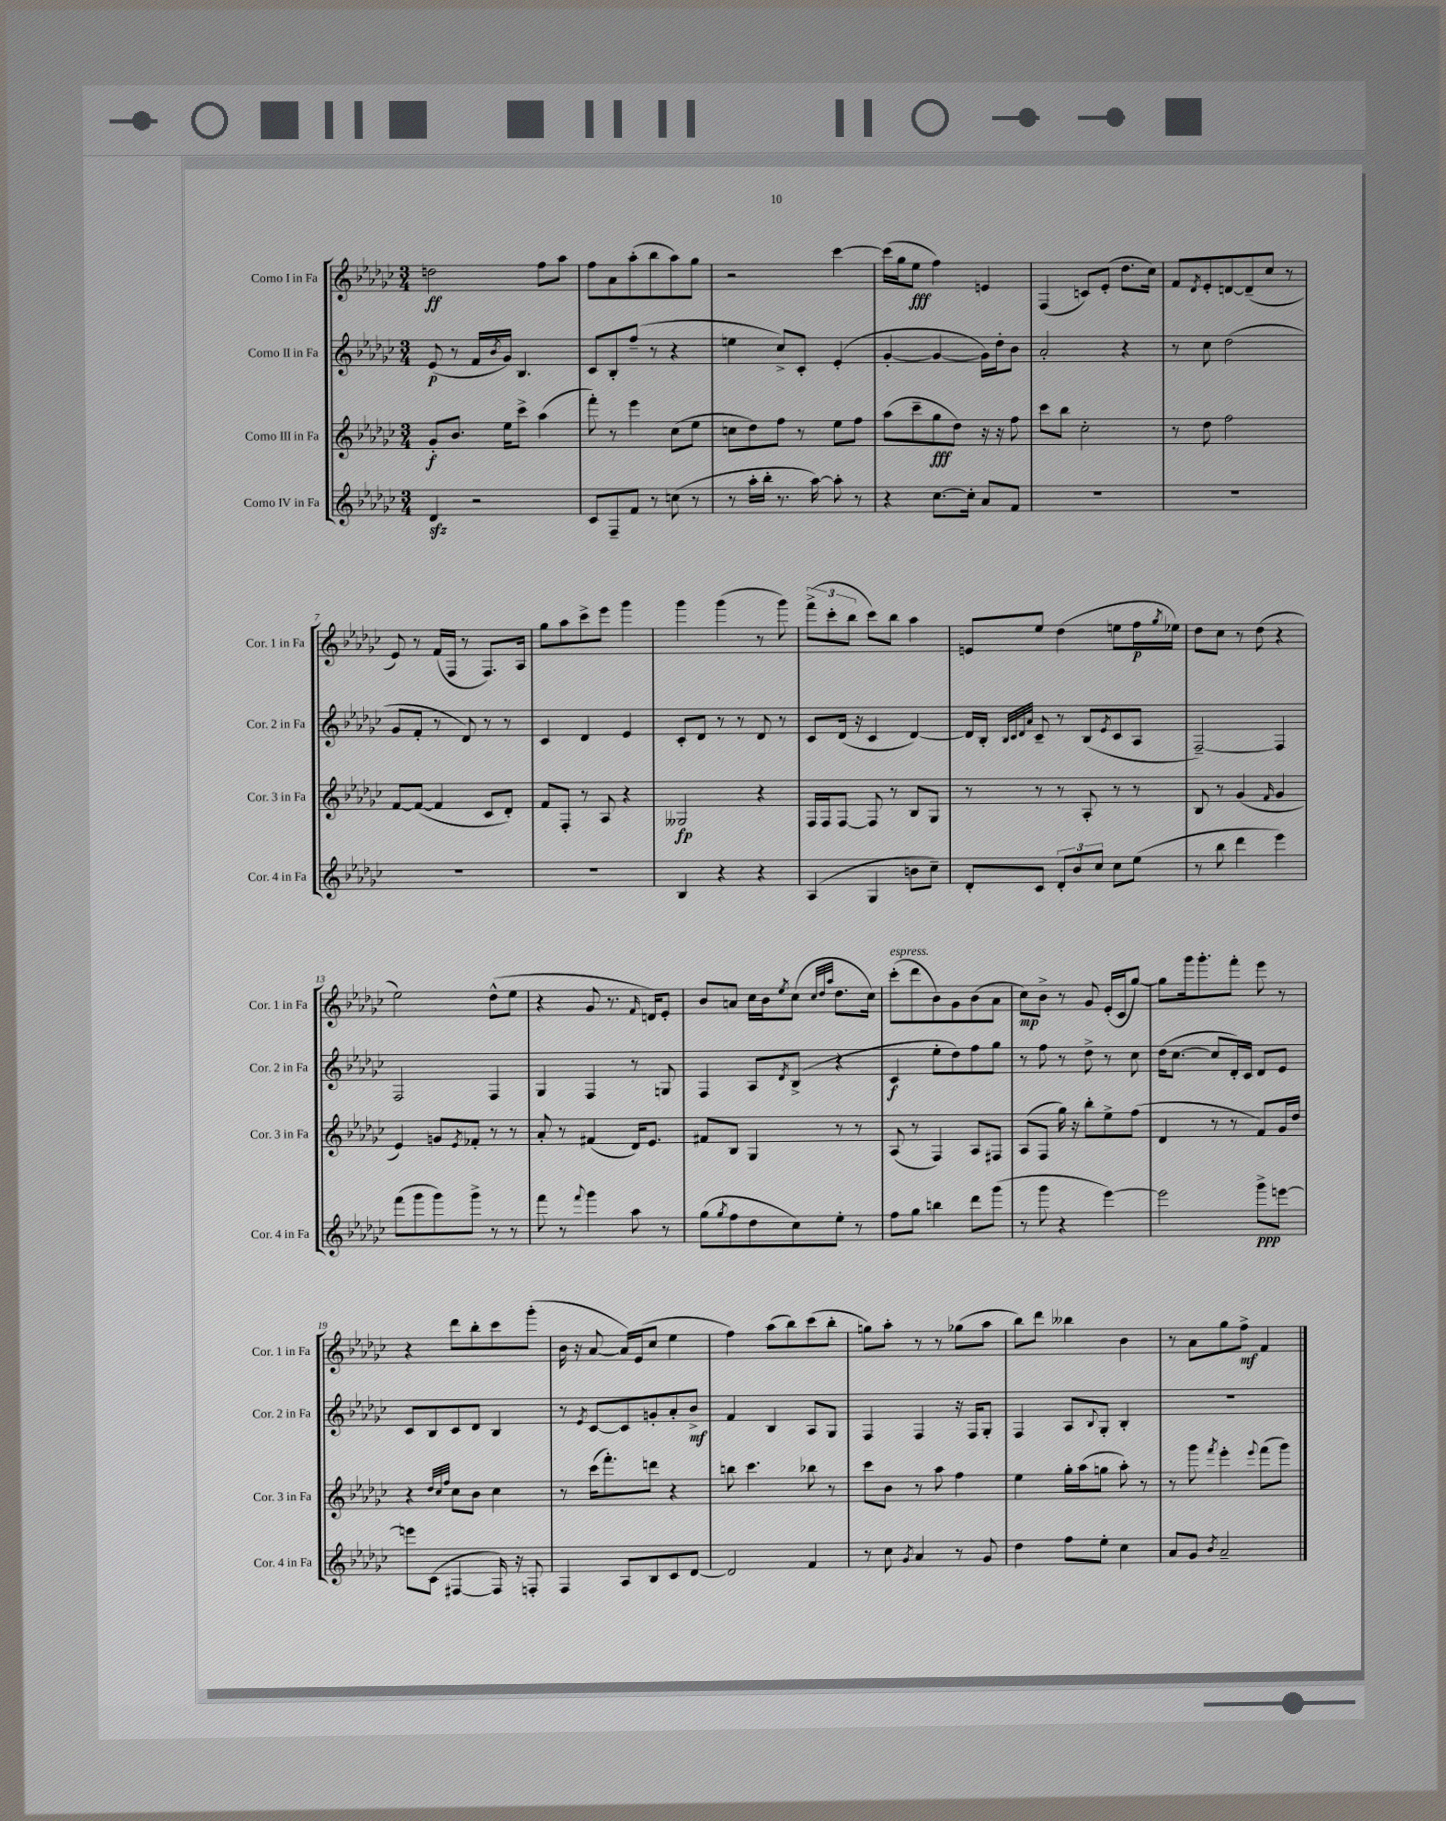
<<
\new StaffGroup <<
\new Staff = "s0" \with { instrumentName = "Corno I in Fa" shortInstrumentName = "Cor. 1 in Fa" } {
    \clef treble \key ges \major \numericTimeSignature \time 3/4
    d''2\ff f''8 aes''8 |
    f''8 aes'8 aes''8-.( bes''8 aes''8) ges''8 |
    r2 ces'''4~ |
    ces'''16( ges''16 ees''8\fff f''4) e'4 |
    f4( c'8) ees'8-.( des''8. ces''16) |
    f'8 \acciaccatura { des'8 } ees'8-. d'8~ d'8--( ces''8 r8 |
    ees'8) r8 f'16( f16 r8 f8.) aes16 |
    ges''8 aes''8 ces'''8-> ees'''8 ges'''4 |
    ges'''4 ges'''4( r8 ges'''8) |
    \tuplet 3/2 { f'''8->( ces'''8-. bes''8 } ces'''8) bes''8 aes''4 |
    e'8 ees''8 des''4( e''8 f''16\p \acciaccatura { ges''8 } ees''16) |
    des''8 ces''8 r8 des''8( r4 |
    ees''2) des''8-^( ees''8 |
    r4 ges'8 r8. \grace { f'16 } d'16) ees'8-. |
    bes'8 a'8 ces''16 bes'16 \acciaccatura { ees''8 } ces''8( \grace { ces''32 des''32 aes''32 } des''8. ces''16) |
    ces'''8-.^\markup { \italic "espress." }( des'''8 bes'8) ges'8 bes'8( aes'8 |
    ces''8\mp) bes'8-> r8 ges'8 ees'16-.( ces'16 ges''8~) |
    ges''8 ges'''16 ges'''8.-. f'''8-. ees'''8 r8 |
    r4 des'''8 bes''8-. ces'''8 ges'''8-.( |
    bes'16 r16 aes'8~ aes'16) ees'16( ces''8 ees''4 |
    f''4) aes''8( bes''8) ces'''8( bes''8-. |
    g''8) aes''8-. r8 r8 ges''8( aes''8 |
    bes''8) des'''8 beses''4 bes'4 |
    r8 aes'8 ges''8 f''8->\mf f'4 \bar "|." |
}
\new Staff = "s1" \with { instrumentName = "Corno II in Fa" shortInstrumentName = "Cor. 2 in Fa" } {
    \clef treble \key ges \major \numericTimeSignature \time 3/4
    ees'8\p( r8 f'16 \acciaccatura { bes'8 } ges'16) bes4. |
    ces'8 bes8-. f''8--( r8 r4 |
    e''4 ces''8->) ces'8-. ees'4-.( |
    ges'4~-. ges'4~ ges'16) des''16-. bes'8 |
    aes'2-. r4 |
    r8 ces''8 des''2( |
    ges'8 f'8-. r8 des'8) r8 r8 |
    ces'4 des'4 ees'4 |
    ces'8-. des'8 r8 r8 des'8 r8 |
    ces'8 des'16( r16 ces'4 des'4~) |
    des'16 bes16-. \grace { bes32 ces'32 des'32 aes'32 } ces'8-- r8 bes8( \acciaccatura { ees'8 } ces'8 aes8 |
    f2~--) f4 |
    f2 f4 |
    ges4 f4 r8 g8 |
    f4 aes8 \acciaccatura { des'8 } bes8->( r4 |
    ces'4\f ees''8-. des''8) f''8 ges''8 |
    r8 f''8 r8 des''8-> r8 ces''8 |
    des''16( ces''8.~ ces''8 des'16-.) ces'16 des'8 ees'8 |
    ces'8 bes8 ces'8 des'8 bes4 |
    r8 \acciaccatura { ees'8 } ces'8~ ces'8 g'8-. aes'8-. bes'8->\mf |
    f'4 bes4 aes8 ges8 |
    f4 f4 r16 f16 ges8-. |
    f4 aes8 \appoggiatura { bes8 } ges8-. bes4-. |
    R2. \bar "|." |
}
\new Staff = "s2" \with { instrumentName = "Corno III in Fa" shortInstrumentName = "Cor. 3 in Fa" } {
    \clef treble \key ges \major \numericTimeSignature \time 3/4
    ges'8-.\f bes'8. ees''16 ces'''8-> aes''4( |
    f'''8-.) r8 ees'''4 ces''8( ees''8 |
    c''8 des''8) f''8 r8 ees''8 f''8 |
    aes''8( ces'''8-- ges''8\fff des''8) r16 r16 f''8 |
    ces'''8 bes''8 ces''2-. |
    r8 des''8 f''2 |
    f'8~ f'8~( f'4 ces'8 des'8-.) |
    f'8 f8-. r8 aes8 r4 |
    geses2\fp r4 |
    f16 f16 f8~ f8 r8 bes8 ges8 |
    r8 r8 r8 aes8-. r8 r8 |
    bes8 r8 ges'4( \grace { f'16 } ges'4 |
    ees'4) g'8 \acciaccatura { ees'8 } fes'8-. r8 r8 |
    aes'8-. r8 fis'4( des'16) ees'8. |
    fis'8 bes8 ges4 r8 r8 |
    aes8( r8 f4) aes8 fis8 |
    aes8( f8 ges''16) r16 bes''8-. ees''8-> f''8( |
    des'4 r8 r8 f'8) ges'16 des''16 |
    r4 \grace { des''32 ces''32 f''32 } ces''8 bes'8 ces''4 |
    r8 ces'''16( f'''8.-.) d'''8 r4 |
    b''8 ces'''4. bes''8 r8 |
    ces'''8 bes'8 r8 aes''8 f''4 |
    ees''4 ges''16-. aes''16( g''8 aes''8-.) r8 |
    r8 ges'''8 \acciaccatura { f'''8 } ees'''4-. \appoggiatura { ees'''8 } f'''8( ges'''8) \bar "|." |
}
\new Staff = "s3" \with { instrumentName = "Corno IV in Fa" shortInstrumentName = "Cor. 4 in Fa" } {
    \clef treble \key ges \major \numericTimeSignature \time 3/4
    des'4\sfz r2 |
    ces'8 f8-- f'8 r8 c''8( r8 |
    r8 aes''16-. bes''16-. r8. aes''16~) aes''8-. r8 |
    r4 ces''8.~ ces''16-. aes'8 f'8 |
    R2. |
    R2. |
    R2. |
    R2. |
    bes4 r4 r4 |
    aes4( ges4 b'8 ces''8--) |
    des'8-. ces'8 \tuplet 3/2 { des'8-. bes'8 ces''8 } ces''8 ees''8( |
    r8 bes''8 des'''4 ees'''4) |
    f'''8( ges'''8 ges'''8) ges'''8-> r8 r8 |
    f'''8 r8 \appoggiatura { f'''8 } ges'''4 aes''8 r8 |
    ges''8( \acciaccatura { ges''8 } f''8 des''8 ces''8) ees''8-. r8 |
    f''8 ges''8 b''4 des'''8 ges'''8( |
    r8 ges'''8 r4 ees'''4~) |
    ees'''2 ges'''8->\ppp e'''8~ |
    e'''8 ces'8( fis4~ fis16) r16 f8-. |
    f4 aes8 bes8 ces'8 des'8~ |
    des'2 f'4 |
    r8 ces''8 \acciaccatura { ges'8 } aes'4 r8 ges'8 |
    des''4 f''8 ees''8-. ces''4 |
    aes'8 ges'8 \acciaccatura { bes'8 } aes'2-- \bar "|." |
}
>>
>>
